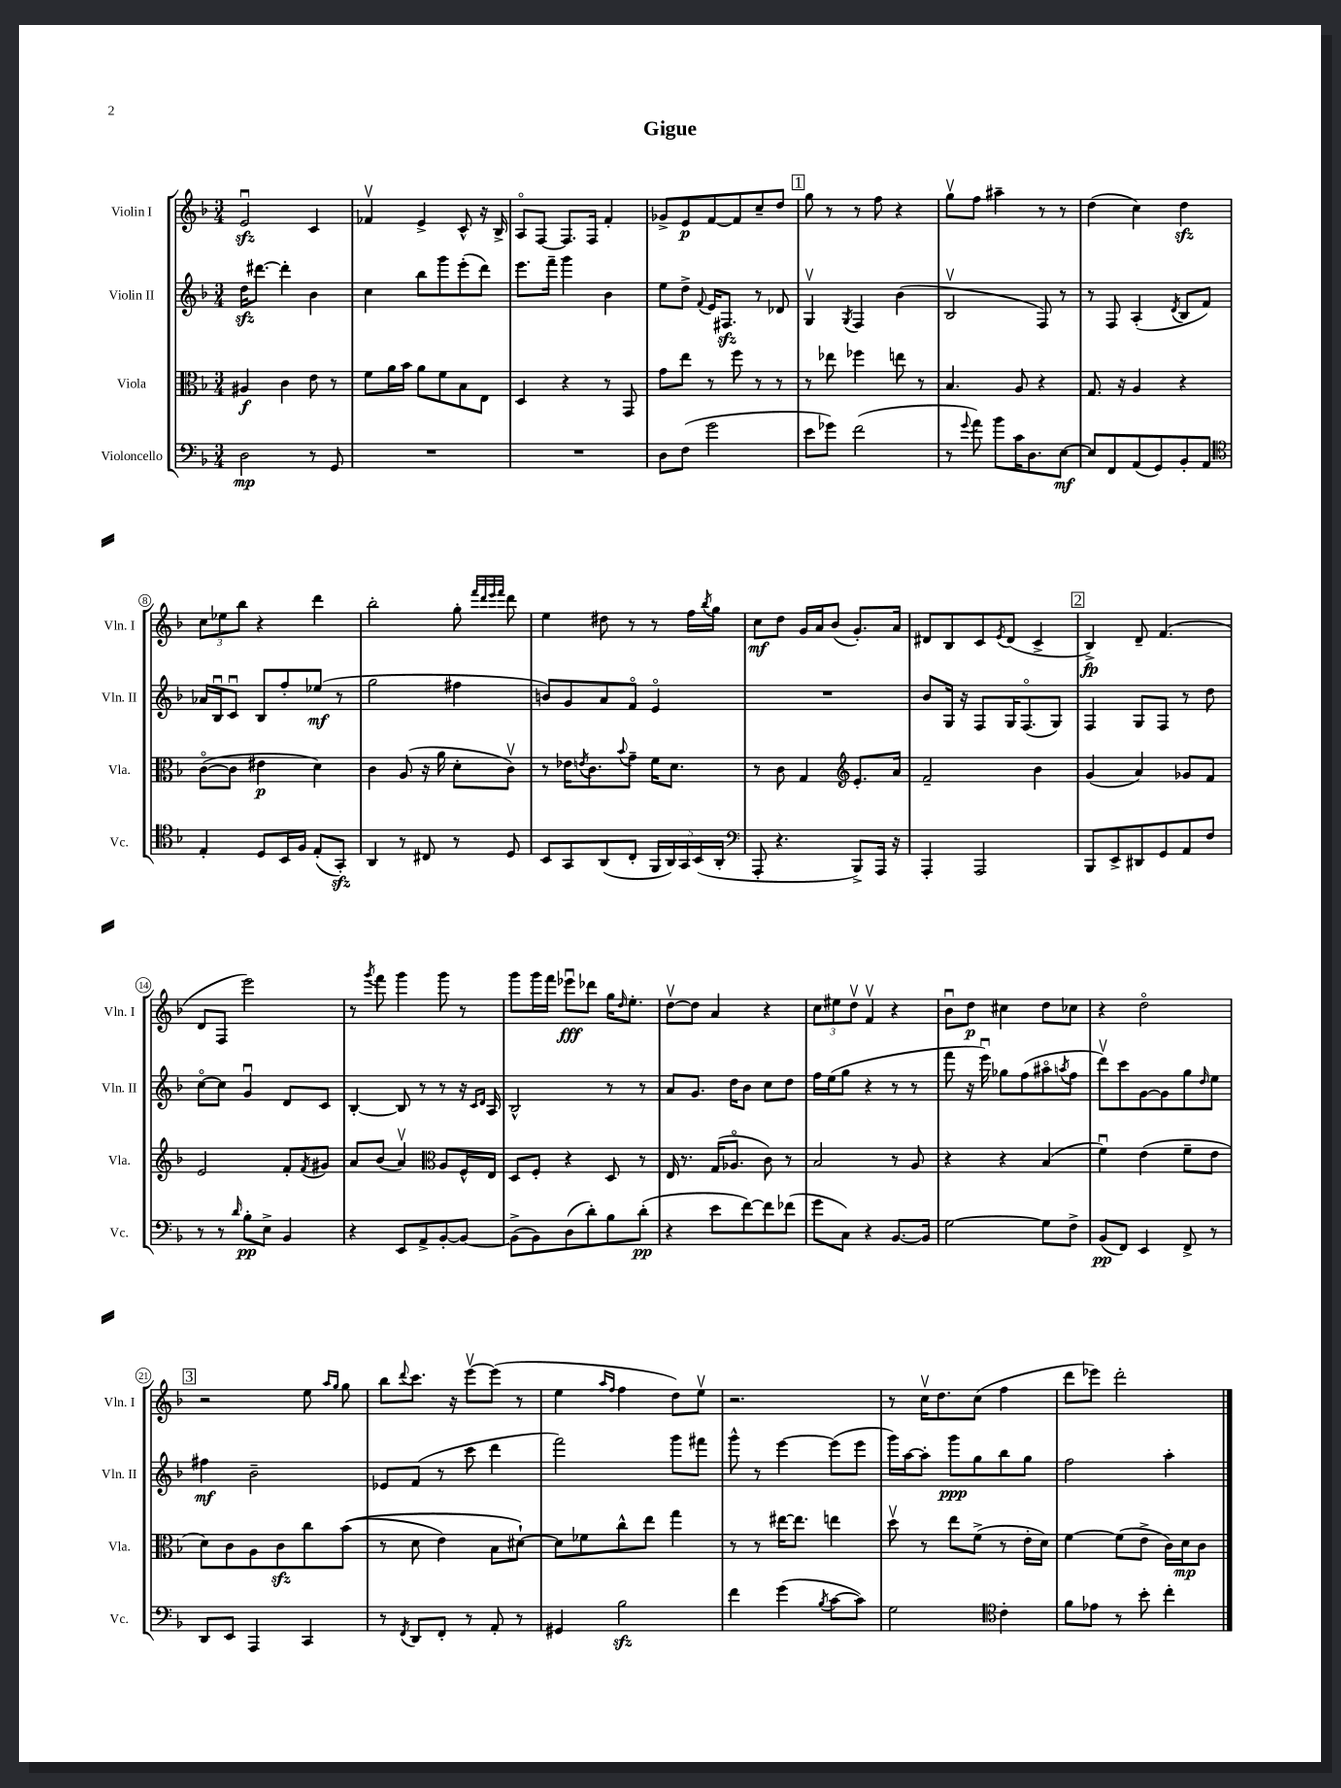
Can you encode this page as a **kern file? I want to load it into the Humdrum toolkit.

**kern	**kern	**kern	**kern
*staff4	*staff3	*staff2	*staff1
*clefF4	*clefC3	*clefG2	*clefG2
*k[b-]	*k[b-]	*k[b-]	*k[b-]
*M3/4	*M3/4	*M3/4	*M3/4
2D	4A#	16dd	2eu
.	.	[8.ddd#	.
.	4c	4ddd#']	.
8r	8e	4b-	4c
8GG	8r	.	.
=	=	=	=
2.r	8f	4cc	4f-v
.	16a	.	.
.	16b-	.	.
.	8a	8bb-	4e^
.	8f	8ggg	.
.	8B-	(8eee'	8c^^
.	8E	8ddd)	16r
.	.	.	16B-^
=	=	=	=
2.r	4D	8.eee	8Ao
.	.	.	[8F
.	.	16fff~	.
.	4r	4ggg	8.F]
.	.	.	16F
.	8r	4b-	4f'
.	8GG	.	.
=	=	=	=
8D	8g	8ee	8g-^
(8F	8ee	8dd^	8e
.	.	8qqf	.
2g	8r	16e	[8f
.	.	8.F#	.
.	8ff	.	8f]
.	8r	8r	8cc~
.	8r	8d-	8dd
=	=	=	=
8e	8r	4Gv	8gg
8g-)	8ee-	.	8r
.	.	8qG	.
(2f	4ff-	4F	8r
.	.	.	8ff
.	8ee	(4b-	4r
.	8r	.	.
=	=	=	=
8r	4.B-	2B-v	8ggv
8qqg	.	.	.
8a)	.	.	8ff
8b-	.	.	4aa#~
16c	8A	.	.
8.D	.	.	.
.	4r	8F)	8r
[8E	.	8r	8r
=	=	=	=
8E]	8.G	8r	(4dd
8FF	.	8F	.
.	16r	.	.
(8AA	4A	(4A'	4cc)
8GG)	.	.	.
.	.	8qd	.
8BB-'	4r	8B-	4dd
8AA	.	8f)	.
=	=	=	=
*clefC4	*	*	*
4E'	([8co	16a-	12cc
.	.	16B-u	.
.	.	.	12ee-
.	8c]	8cu	.
.	.	.	12bb-
8D	4e#	8B-	4r
16BB-	.	8ff'	.
16F	.	.	.
(8E'	4d)	(8ee-	4ddd
8GG')	.	8r	.
=	=	=	=
4AA	4c	2gg	2bb-'
8r	(8A	.	.
8C#	16r	.	.
.	16a	.	.
8r	8d'	4ff#	8gg'
.	.	.	32qqfff
.	.	.	32qqddd
.	.	.	32qqeee
.	.	.	32qqfff
8D	8cv)	.	8ddd
=	=	=	=
8BB-	8r	8b)	4ee
8GG	16e-	8g	.
.	8qe	.	.
.	8.c	.	.
(8AA	.	8a	8dd#
.	8qqb-	.	.
8C'	8g~	8fo	8r
20FF	16f	4eo	8r
20AA)	.	.	.
.	8.d	.	.
20GG	.	.	.
.	.	.	16ff
(20BB-	.	.	.
.	.	.	8qbb-
.	.	.	16gg
20AA'	.	.	.
=	=	=	=
*clefF4	*	*	*
8AAA'	8r	2.r	8cc
4.r	8c	.	8dd
.	4G	.	16g
.	.	.	16a
.	.	.	(8b-
*	*clefG2	*	*
8BBB-^)	8.e'	.	8.g')
16AAA	.	.	.
16r	16a	.	16a
=	=	=	=
4AAA'	2f~	8b-	8d#
.	.	16G	8B-
.	.	16r	.
2AAA	.	8F	8c
.	.	.	8qe
.	.	16G	(8d#
.	.	(8.Fo	.
.	4b-	.	4c^
.	.	8G)	.
=	=	=	=
8BBB-	(4g	4F	4B-^)
8EE^	.	.	.
8DD#	4a)	8G	8d~
8GG	.	8F	(4.f
8AA	8g-	8r	.
8F	8f	8dd	.
=	=	=	=
8r	2e	[8cco	8d
8r	.	8cc]	8F
16qqd	.	.	.
8B-'	.	4gu	2eee)
8E^	.	.	.
4BB-	8f'	8d	.
.	8qf	.	.
.	8g#	8c	.
=	=	=	=
4r	8a	[4B-'	8r
.	.	.	8qggg
.	(8b-	.	8fff
8EE	4av)	8B-]	4ggg
8AA^	.	8r	.
*	*clefC3	*	*
[8BB-'	8A	8r	8ggg
8BB-_	16F^^	16r	8r
.	.	16qqc	.
.	.	16qqd	.
.	16E	16A	.
=	=	=	=
(8BB-^]	8D	2B-^^	8ggg
8BB-)	8F'	.	16ggg
.	.	.	16fff
(8D	4r	.	8eee-u
8d')	.	.	8ddd-
8B-	8D	8r	16gg
.	.	.	16qqdd
.	.	.	8.ee'
(8d'	8r	8r	.
=	=	=	=
4r	16E	8a	[8ddv
.	8.r	.	.
.	.	8.g	8dd]
8e	(16G	.	4a
.	8.A-o	16dd	.
[8f)	.	8b-	.
8f]	8c)	8cc	4r
(8f-	8r	8dd	.
=	=	=	=
8g	2B-	16ff	12cc
.	.	(16ee	.
.	.	.	12ee#
8C)	.	8gg	.
.	.	.	12ddv
4r	.	4r	4fv
[8.BB-	8r	8r	4r
.	8A	8r	.
16BB-]	.	.	.
=	=	=	=
[2G	4r	8fff	8b-u
.	.	16r	8dd
.	.	16eeeu)	.
.	4r	8gg-	4cc#
.	.	(8ff	.
8G]	(4B-	8aa#o	8dd
.	.	8qaa	.
8F^	.	8ff	8cc-
=	=	=	=
(8BB-	4fu)	8dddv)	4r
8FF)	.	8ccc	.
4EE	(4e	[8g	2ddo
.	.	8g]	.
8FF^	8f~	8gg	.
.	.	16qqdd	.
8r	8e	8ee	.
=	=	=	=
8DD	8d)	4ff#	2r
8EE	8c	.	.
4AAA	8A	2b-~	.
.	8c	.	.
4CC	8cc	.	8ee
.	.	.	16qqaa
.	.	.	16qqgg
.	&((8b-	.	8gg
=	=	=	=
8r	8r	8e-	8bb-
8qFF	.	.	8qqddd
8DD	8d	(8f	8.ccc
8FF'	4e)	8r	.
.	.	.	16r
8r	.	8ccc	[8eeev
8AA'	8B-	4ddd	(8eee]
8r	[8d#`&)	.	8r
=	=	=	=
4GG#	8d#]	2fff)	4ee
.	8f-	.	.
.	.	.	16qqaa
.	.	.	16qqff
2B-	8cc^^	.	4ff
.	8ee	.	.
.	4gg	8ggg	8dd)
.	.	8fff#	8eev
=	=	=	=
4f	8r	8ggg^^	2.r
.	8r	8r	.
(4g	[16ee#	[4eee	.
.	8.ee#]	.	.
8qB-	.	.	.
[8c	4ee	(8eee]	.
8c])	.	8eee	.
=	=	=	=
2G	8ddv	16ggg)	8r
.	.	[16aa	.
.	8r	8aa']	16ccv
.	.	.	8.dd
.	8ee	8ggg	.
.	(8f^	8gg	(8cc
*clefC4	*	*	*
4c'	8r	8bb-	4ff
.	16e'	8gg	.
.	16d)	.	.
=	=	=	=
8f	[4f	2ff	8ddd
8e-	.	.	8eee-)
8r	(8f]	.	2ddd'
8b-'	8e^	.	.
4cc'	16c)	4aa'	.
.	16d	.	.
.	8c	.	.
==	==	==	==
*-	*-	*-	*-
